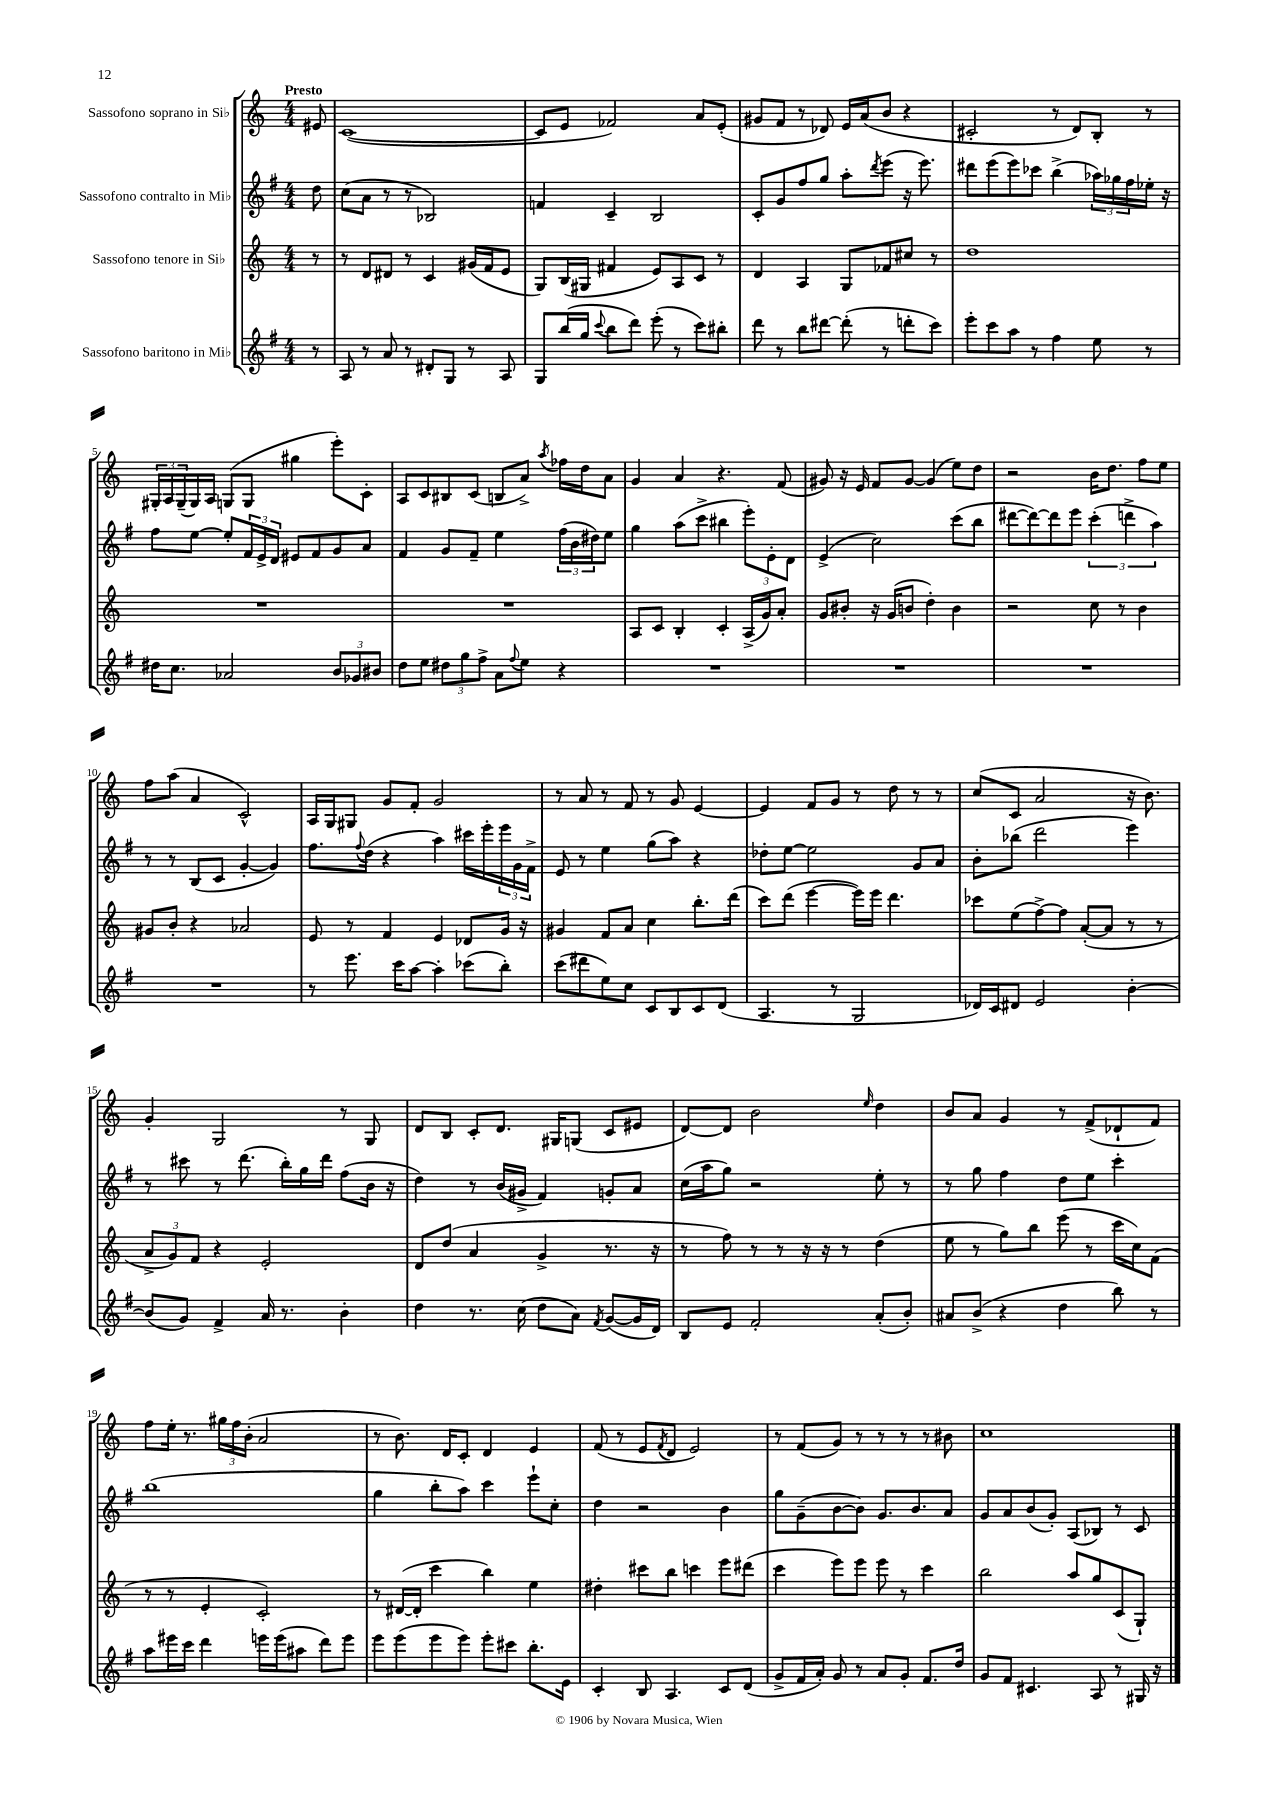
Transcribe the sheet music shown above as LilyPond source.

<<
\new StaffGroup <<
\new Staff = "s0" \with { instrumentName = "Sassofono soprano in Sib" } {
    \clef treble \key c \major \numericTimeSignature \time 4/4 \partial 8 \tempo "Presto"
    eis'8 |
    c'1~( |
    c'8 e'8 fes'2) a'8 e'8-.( |
    gis'8 f'8 r8 des'8) e'16 a'16( b'8 r4 |
    cis'2-. r8 d'8) b8-. r8 |
    \tuplet 3/2 { gis16-. a16 gis16--( } gis16) a16 g8( g8 gis''4 e'''8-.) c'8-. |
    a8 c'8 bis8 c'8( b8 a'8->) \acciaccatura { a''8 } fes''16 d''16 a'8 |
    g'4 a'4 r4. f'8( |
    gis'8) r16 e'16 f'8 gis'8~ gis'4( e''8) d''8 |
    r2 b'16 d''8. f''8 e''8 |
    f''8 a''8( a'4 c'2-^) |
    a16 g16 gis8 g'8 f'8-. g'2 |
    r8 a'8 r8 f'8 r8 g'8 e'4~ |
    e'4 f'8 g'8 r8 d''8 r8 r8 |
    c''8( c'8 a'2 r16 b'8.) |
    g'4-. g2 r8 g8 |
    d'8 b8 c'8-. d'8. gis16 g8( c'8 eis'8 |
    d'8~) d'8 b'2 \grace { e''16 } d''4 |
    b'8 a'8 g'4 r8 f'8->( des'8-! f'8) |
    f''8 e''16-. r8. \tuplet 3/2 { gis''16 f''16 b'16-.( } a'2 |
    r8 b'8.) d'16 c'8-. d'4 e'4 |
    f'8( r8 e'8 \acciaccatura { f'8 } d'8 e'2) |
    r8 f'8( g'8) r8 r8 r8 r8 bis'8 |
    c''1 \bar "|." |
}
\new Staff = "s1" \with { instrumentName = "Sassofono contralto in Mib" } {
    \clef treble \key g \major \numericTimeSignature \time 4/4 \partial 8
    d''8 |
    c''8( a'8 r8 r8 bes2) |
    f'4 c'4-- b2 |
    c'8-. g'8 fis''8 g''8 a''8-. \acciaccatura { d'''8 } e'''8( r16 e'''8.) |
    dis'''8 e'''8( e'''8) ces'''8 b''4->( \tuplet 3/2 { aes''16) ges''16 fis''16 } ees''16-. r16 |
    fis''8 e''8~ e''8-. \tuplet 3/2 { fis'16 e'16-> d'16 } eis'8 fis'8 g'8 a'8 |
    fis'4 g'8 fis'8-- e''4 \tuplet 3/2 { fis''16( b'16 dis''16) } e''8 |
    g''4 a''8( c'''8-> bis''4 \tuplet 3/2 { e'''8-.) e'8-. d'8 } |
    e'4->( c''2) c'''8( b''8 |
    dis'''8~ dis'''8~) dis'''8 e'''8 \tuplet 3/2 { c'''4-.( d'''4-> a''4) } |
    r8 r8 b8( c'8 g'4~-. g'4) |
    fis''8. \appoggiatura { fis''8 } d''16( r4 a''4) cis'''16 e'''16-. \tuplet 3/2 { e'''16 g'16 fis'16-> } |
    e'8 r8 e''4 g''8( a''8) r4 |
    des''8-. e''8~ e''2 g'8 a'8 |
    b'8-. bes''8( d'''2 e'''4) |
    r8 cis'''8 r8 d'''8.( b''16-.) g''16 d'''16 fis''8( b'16 r16 |
    d''4) r8 b'16( gis'16-> fis'4) g'8-. a'8 |
    c''16( a''16 g''8) r2 e''8-. r8 |
    r8 g''8 fis''4 d''8 e''8 c'''4-. |
    b''1( |
    g''4 b''8-. a''8) c'''4 e'''8-! c''8-. |
    d''4 r2 b'4 |
    g''8 g'8--( b'8~ b'8) g'8. b'8. a'8 |
    g'8 a'8 b'8( g'8-.) a8( bes8) r8 c'8 \bar "|." |
}
\new Staff = "s2" \with { instrumentName = "Sassofono tenore in Sib" } {
    \clef treble \key c \major \numericTimeSignature \time 4/4 \partial 8
    r8 |
    r8 d'8 dis'8 r8 c'4 gis'16( f'16 e'8 |
    g8) b16( gis16 fis'4 e'8) a8 c'8 r8 |
    d'4 a4 g8 fes'8 cis''8 r8 |
    d''1 |
    R1 |
    R1 |
    a8 c'8 b4-. c'4-. a16->( g'16) a'8-. |
    g'8 bis'8-. r16 g'16( b'8 d''4-.) b'4 |
    r2 c''8 r8 b'4 |
    gis'8 b'8-. r4 aes'2 |
    e'8 r8 f'4 e'4 des'8 g'16 r16 |
    gis'4 f'8 a'8 c''4 b''8.-. d'''16( |
    c'''8) d'''8( e'''4~ e'''16) e'''16 d'''4. |
    ces'''8 e''8( f''8~->) f''8 a'8~-.( a'8 r8 r8 |
    \tuplet 3/2 { a'8-> g'8) f'8 } r4 e'2-. |
    d'8 d''8( a'4 g'4-> r8. r16 |
    r8 f''8) r8 r8 r16 r16 r8 d''4( |
    e''8 r8 g''8) b''8 e'''8( r8 c'''16 c''16) f'8( |
    r8 r8 e'4-. c'2-.) |
    r8 dis'16~( dis'16-. c'''4 b''4) e''4 |
    dis''4-. cis'''8 b''8 c'''4 e'''8 dis'''8( |
    c'''4 e'''8) e'''8 e'''8 r8 c'''4 |
    b''2 a''8 g''8 c'8( g8-!) \bar "|." |
}
\new Staff = "s3" \with { instrumentName = "Sassofono baritono in Mib" } {
    \clef treble \key g \major \numericTimeSignature \time 4/4 \partial 8
    r8 |
    a8 r8 a'8 r8 dis'8-. g8 r8 a8 |
    g8 b''16( g''16 \appoggiatura { c'''8 } b''8 d'''8) e'''8-.( r8 c'''8) bis''8-. |
    d'''8 r8 b''8 dis'''8~ dis'''8-.( r8 d'''8-. c'''8) |
    e'''8-. c'''8 a''8 r8 fis''4 e''8 r8 |
    dis''16 c''8. aes'2 \tuplet 3/2 { b'8 ges'8 bis'8 } |
    d''8 e''8 \tuplet 3/2 { dis''8 g''8 fis''8-> } a'8 \appoggiatura { fis''8 } e''8 r4 |
    R1 |
    R1 |
    R1 |
    R1 |
    r8 e'''8. c'''16 a''8~ a''4-. ces'''8( b''8-.) |
    c'''8( dis'''8 e''8) c''8 c'8 b8 c'8 d'8( |
    a4. r8 g2 |
    des'16) c'16 dis'8 e'2 b'4~-. |
    b'8( g'8) fis'4-> a'16 r8. b'4-. |
    d''4 r8. c''16( d''8 a'8) \acciaccatura { fis'8 } g'8~( g'16 d'16) |
    b8 e'8 fis'2-. a'8-.( b'8-.) |
    ais'8 b'8->( r4 d''4 b''8) r8 |
    a''8 eis'''16 c'''16 d'''4 e'''16 e'''16( ais''8 d'''8) e'''8 |
    e'''8 e'''8( e'''8 e'''8) e'''8-. cis'''8 b''8.-. e'16 |
    c'4-. b8 a4. c'8 d'8( |
    g'8-> fis'16 a'16-.) g'8 r8 a'8 g'8-. fis'8. d''16 |
    g'8 fis'8 cis'4. a8 r8 gis16 r16 \bar "|." |
}
>>
>>
